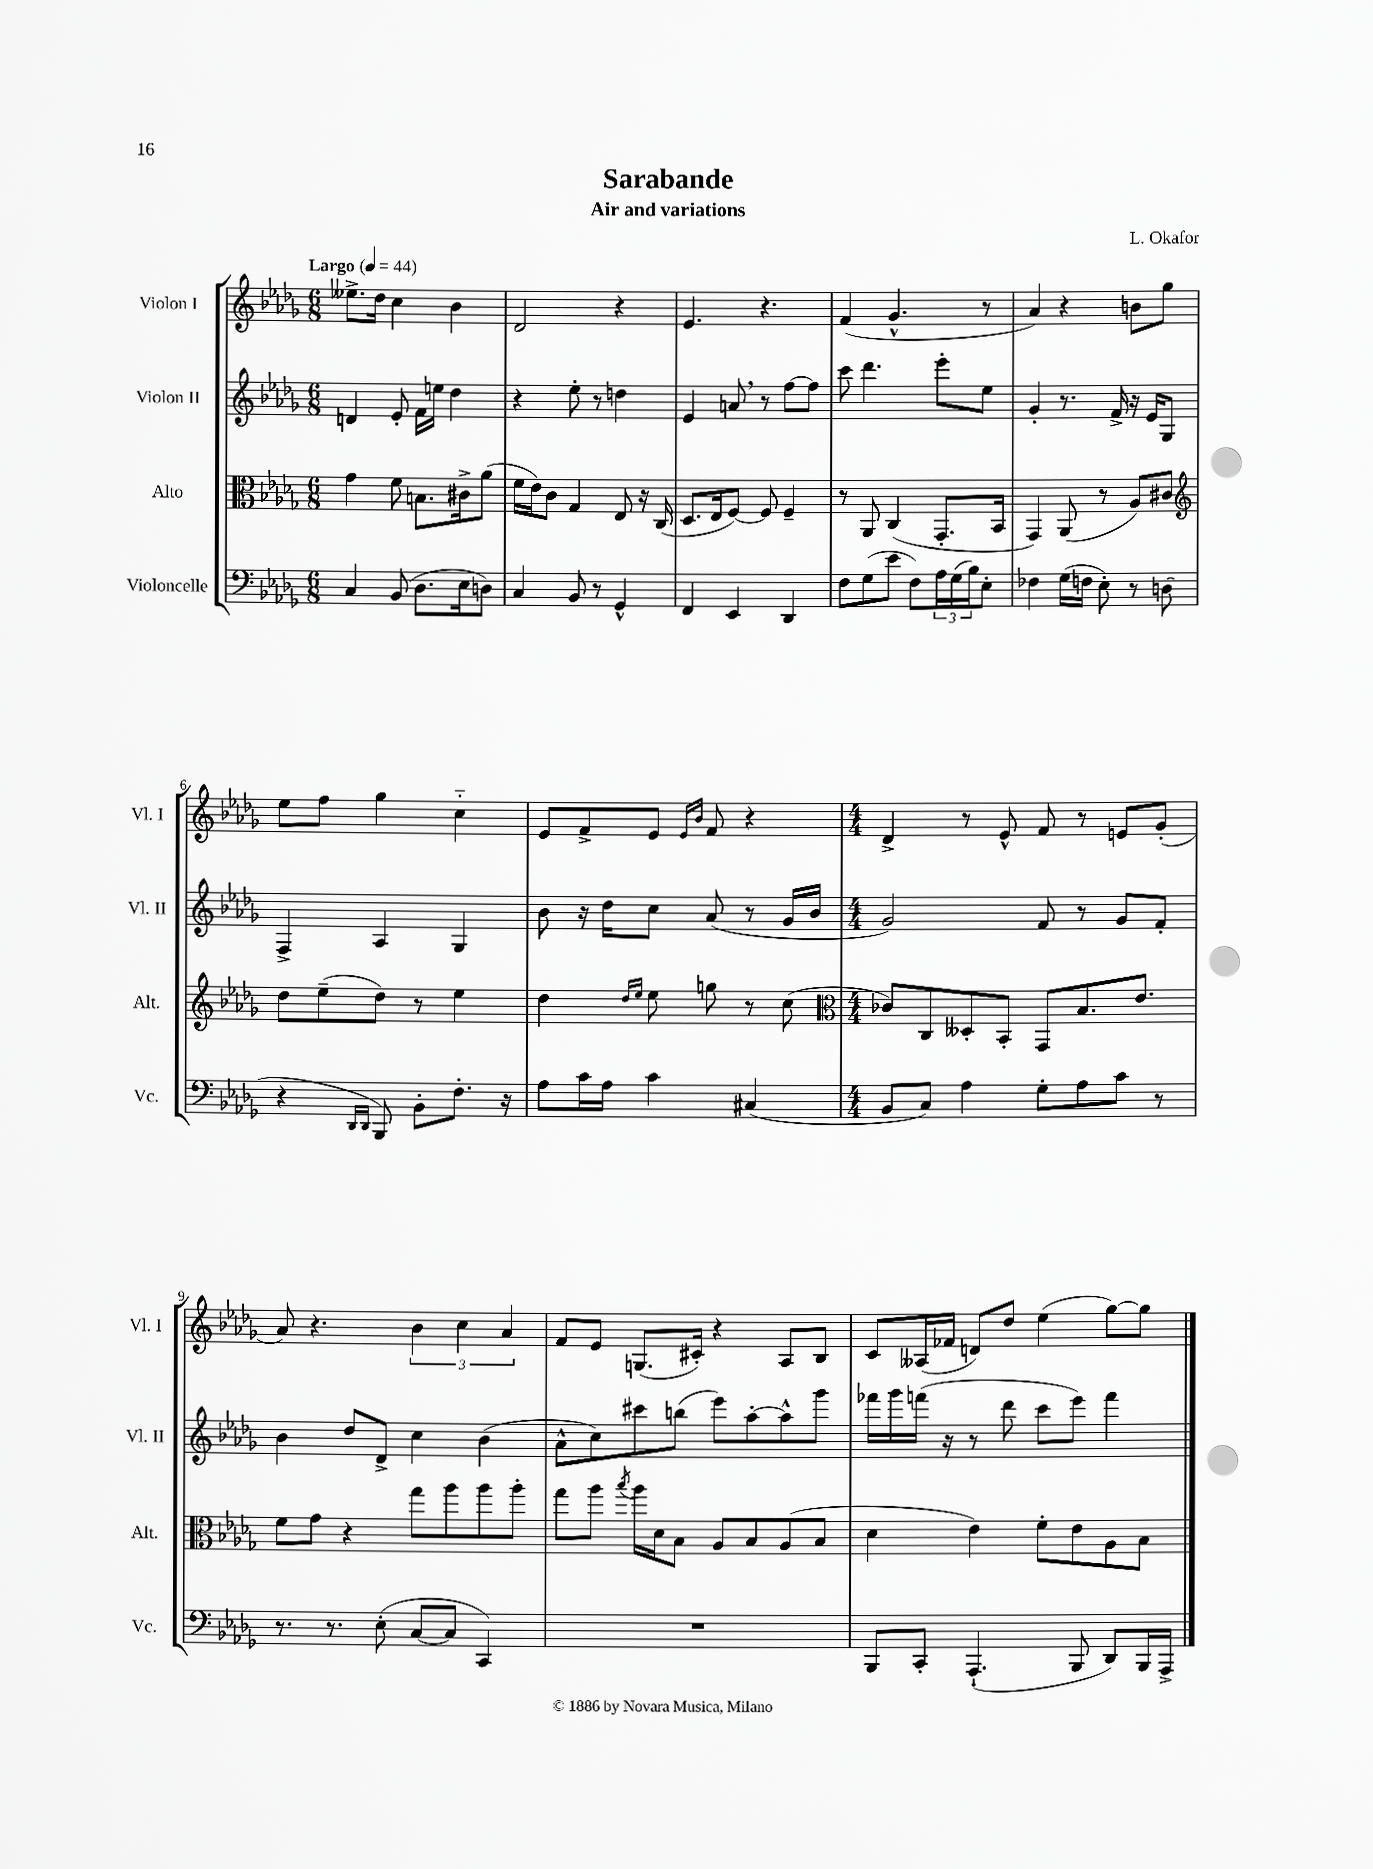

**kern	**kern	**kern	**kern
*staff4	*staff3	*staff2	*staff1
*clefF4	*clefC3	*clefG2	*clefG2
*k[b-e-a-d-g-]	*k[b-e-a-d-g-]	*k[b-e-a-d-g-]	*k[b-e-a-d-g-]
*M6/8	*M6/8	*M6/8	*M6/8
*MM44	*MM44	*MM44	*MM44
4C	4g-	4d	8.ee--^
.	.	.	16dd-
(8BB-	8f	8e-'	4cc
8.D-	8.B	16f	.
.	.	16ee	.
.	.	4dd-	4b-
16E-	16c#^	.	.
8D)	(8a-	.	.
=	=	=	=
4C	16f	4r	2d-
.	16e-)	.	.
.	8c	.	.
8BB-	4G-	8ee-'	.
8r	.	8r	.
4GG-^^	8E-	4dd	4r
.	16r	.	.
.	(16C	.	.
=	=	=	=
4FF	8.D-	4e-	4.e-
.	16E-	.	.
4EE-	[8F)	8a	.
.	8F]	8r	4.r
4DD-	4F~	[8ff	.
.	.	8ff]	.
=	=	=	=
8F	8r	8ccc	(4f
(8G-	8AA-	4.ddd-	.
8e-	(4C	.	4.g-^^
8F)	.	.	.
24A-	8.GG-'	8eee-'	.
(24G-	.	.	.
24B-)	.	.	.
8E-'	.	8ee-	8r
.	16BB-	.	.
=	=	=	=
4F-	4GG-)	4g-'	4a-)
(16G-	(8AA-	8.r	4r
16F	.	.	.
8E-')	8r	.	.
.	.	16f^	.
8r	8A-)	16r	8b
.	.	16e-	.
(8D	8c#	8G-	8gg-
=	=	=	=
*	*clefG2	*	*
4r	8dd-	4F^	8ee-
.	(8ee-~	.	8ff
16qqDD-	.	.	.
16qqDD-	.	.	.
8BBB-)	8dd-)	4A-	4gg-
8BB-'	8r	.	.
8.F'	4ee-	4G-	4cc'~
16r	.	.	.
=	=	=	=
8A-	4dd-	8b-	8e-
16c	.	16r	8f^
16A-	.	16dd-	.
.	16qqdd-	.	.
.	16qqee-	.	.
4c	8ee-	8cc	8e-
.	.	.	16qqe-
.	.	.	16qqb-
.	8gg	(8a-	8f
(4C#	8r	8r	4r
.	(8cc	16g-	.
.	.	16b-	.
=	=	=	=
*	*clefC3	*	*
*M4/4	*M4/4	*M4/4	*M4/4
8BB-	8c-)	2g-)	4d-^
8C)	8C	.	.
4A-	8D--'	.	8r
.	8BB-'	.	8e-^^
8G-'	8GG-	8f	8f
8A-	8.B-	8r	8r
8c	.	8g-	8e
.	8.e-	.	.
8r	.	8f'	(8g-'
=	=	=	=
8.r	8f	4b-	8a-)
.	8g-	.	4.r
8.r	.	.	.
.	4r	8dd-	.
(8E-'	.	8d-^	.
[8C	8gg-	4cc	6b-
8C]	8aa-	.	.
.	.	.	6cc
4CC)	8aa-	(4b-	.
.	.	.	6a-
.	8aa-'	.	.
=	=	=	=
1r	8gg-	8a-^^	8f
.	8aa-	8cc)	8e-
.	8qbb-	.	.
.	16aa-	8ccc#	(8.G
.	16d-	.	.
.	8B-	(8bb	.
.	.	.	16c#')
.	8A-	8eee-)	4r
.	8B-	[8aa-'	.
.	(8A-	8aa-^^]	8A-
.	8B-	8ggg-	8B-
=	=	=	=
8BBB-	4d-	16fff-	8c
.	.	16ggg-	.
8CC'	.	(16fff	(16A--
.	.	16r	16f-
(4.AAA-`	4e-)	8r	8d)
.	.	8ddd-	8dd-
.	8f'	8ccc	(4ee-
8BBB-	8e-	8eee-)	.
8DD-)	8A-	4fff	[8gg-)
16BBB-	8B-	.	8gg-]
16AAA-^	.	.	.
==	==	==	==
*-	*-	*-	*-
